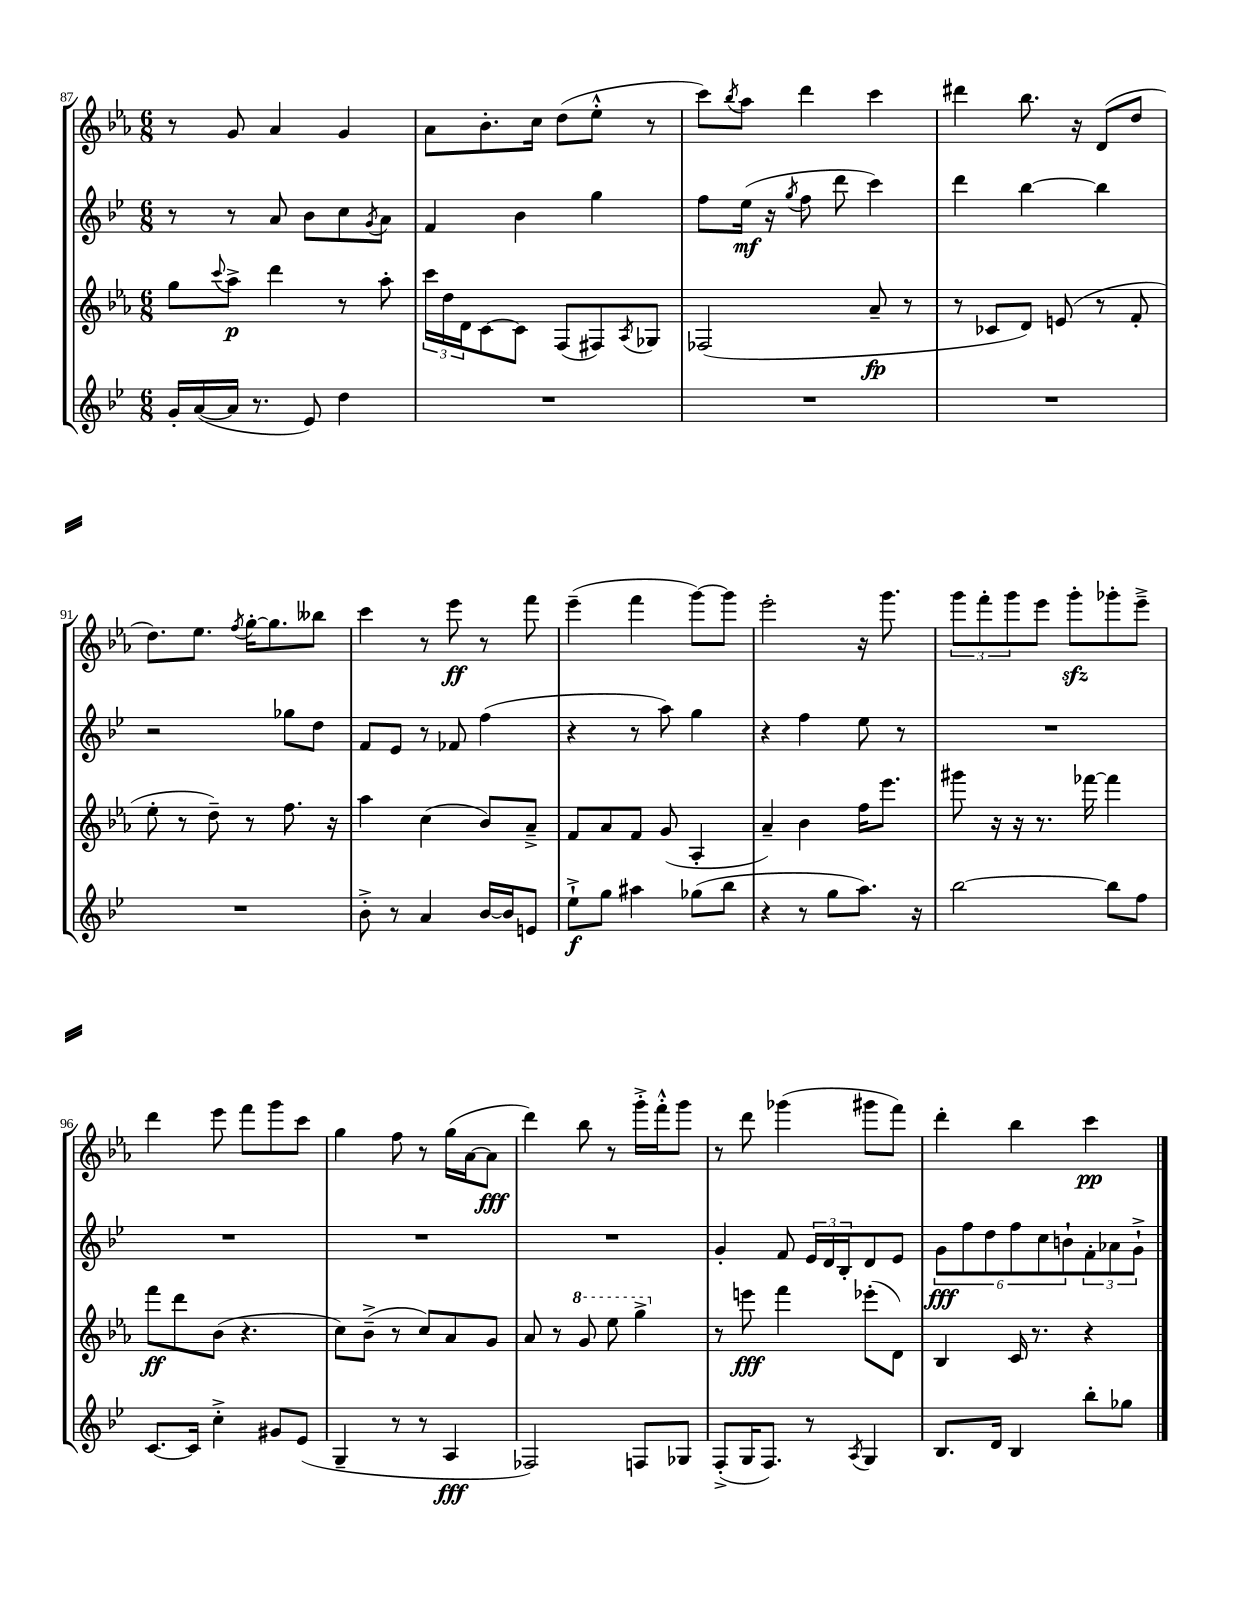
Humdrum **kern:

**kern	**dynam	**kern	**dynam	**kern	**dynam	**kern	**dynam
*part4	*part4	*part3	*part3	*part2	*part2	*part1	*part1
*staff4	*staff4	*staff3	*staff3	*staff2	*staff2	*staff1	*staff1
*clefG2	*	*clefG2	*	*clefG2	*	*clefG2	*
*k[b-e-]	*	*k[b-e-a-]	*	*k[b-e-]	*	*k[b-e-a-]	*
*M6/8	*	*M6/8	*	*M6/8	*	*M6/8	*
=87	=87	=87	=87	=87	=87	=87	=87
16g'/LL	.	8gg\L	.	8r	.	8r	.
([16a/	.	.	.	.	.	.	.
.	.	8qqccc/	.	.	.	.	.
16a/JJ]	.	8aa-^\J	p	8r	.	8g/	.
8.r	.	.	.	.	.	.	.
.	.	4ddd\	.	8a/	.	4a-/	.
8e-/)	.	.	.	8b-\L	.	.	.
4dd\	.	8r	.	8cc\	.	4g/	.
.	.	.	.	8qg/	.	.	.
.	.	8aa-'\	.	8a\J	.	.	.
=88	=88	=88	=88	=88	=88	=88	=88
2.r	.	24ccc\LL	.	4f/	.	8a-\L	.
.	.	24dd\	.	.	.	.	.
.	.	24d\J	.	.	.	.	.
.	.	[8c\	.	.	.	8.b-'\	.
.	.	8c\J]	.	4b-\	.	.	.
.	.	.	.	.	.	16cc\Jk	.
.	.	(8F/L	.	.	.	(8dd\L	.
.	.	8F#X/)	.	4gg\	.	8ee-'^^\J	.
.	.	8qA-/	.	.	.	.	.
.	.	8G-X/J	.	.	.	8r	.
=89	=89	=89	=89	=89	=89	=89	=89
2.r	.	(2F-X/	.	8ff\L	.	8ccc\L)	.
.	.	.	.	.	.	8qbb-/	.
.	.	.	.	(16ee-\Jk	mf	8aa-\J	.
.	.	.	.	16r	.	.	.
.	.	.	.	8qgg/	.	.	.
.	.	.	.	8ff\	.	4ddd\	.
.	.	.	.	8ddd\	.	.	.
.	.	8a-~/	fp	4ccc\)	.	4ccc\	.
.	.	8r	.	.	.	.	.
=90	=90	=90	=90	=90	=90	=90	=90
2.r	.	8r	.	4ddd\	.	4ddd#X\	.
.	.	8c-X/L	.	.	.	.	.
.	.	8d/J)	.	[4bb-\	.	8.bb-\	.
.	.	(8en/	.	.	.	.	.
.	.	.	.	.	.	16r	.
.	.	8r	.	4bb-\]	.	(8d/L	.
.	.	8f'/	.	.	.	8dd/J	.
!!LO:LB:g=z
=91	=91	=91	=91	=91	=91	=91	=91
2.r	.	8ee-'\	.	2r	.	8.dd\L)	.
.	.	8r	.	.	.	.	.
.	.	.	.	.	.	8.ee-\J	.
.	.	8dd~\)	.	.	.	.	.
.	.	.	.	.	.	8qff/	.
.	.	8r	.	.	.	[16gg'\KL	.
.	.	.	.	.	.	8.gg\]	.
.	.	8.ff\	.	8gg-X\L	.	.	.
.	.	.	.	8dd\J	.	8bb--X\J	.
.	.	16r	.	.	.	.	.
=92	=92	=92	=92	=92	=92	=92	=92
8b-'^\	.	4aa-\	.	8f/L	.	4ccc\	.
8r	.	.	.	8e-/J	.	.	.
4a/	.	(4cc\	.	8r	.	8r	.
.	.	.	.	8f-X/	.	8eee-\	ff
[16b-/LL	.	8b-/L)	.	(4ff\	.	8r	.
16b-/J]	.	.	.	.	.	.	.
8en/J	.	8a-~^/J	.	.	.	8fff\	.
=93	=93	=93	=93	=93	=93	=93	=93
8ee-`^\L	f	8f/L	.	4r	.	(4eee-~\	.
8gg\J	.	8a-/	.	.	.	.	.
4aa#X\	.	8f/J	.	8r	.	4fff\	.
.	.	(8g/	.	8aa\)	.	.	.
(8gg-X\L	.	4A-'/	.	4gg\	.	[8ggg\L)	.
8bb-\J	.	.	.	.	.	8ggg\J]	.
=94	=94	=94	=94	=94	=94	=94	=94
4r	.	4a-~/)	.	4r	.	2eee-'\	.
8r	.	4b-\	.	4ff\	.	.	.
8gg\L	.	.	.	.	.	.	.
8.aa\J)	.	16ff\KL	.	8ee-\	.	16r	.
.	.	8.eee-\J	.	.	.	8.ggg\	.
.	.	.	.	8r	.	.	.
16r	.	.	.	.	.	.	.
=95	=95	=95	=95	=95	=95	=95	=95
[2bb-\	.	8ggg#X\	.	2.r	.	12ggg\L	.
.	.	.	.	.	.	12fff'\	.
.	.	16r	.	.	.	.	.
.	.	.	.	.	.	12ggg\	.
.	.	16r	.	.	.	.	.
.	.	8.r	.	.	.	8eee-\J	.
.	.	.	.	.	.	8gggzz'\L	.
.	.	[16fff-X\	.	.	.	.	.
8bb-\L]	.	4fff-\]	.	.	.	8ggg-X'\	.
8ff\J	.	.	.	.	.	8eee-~^\J	.
!!LO:LB:g=z
=96	=96	=96	=96	=96	=96	=96	=96
[8.c/L	.	8fff\L	ff	2.r	.	4ddd\	.
.	.	8ddd\	.	.	.	.	.
16c/Jk]	.	.	.	.	.	.	.
4cc'^\	.	(8b-\J	.	.	.	8eee-\	.
.	.	4.r	.	.	.	8fff\L	.
8g#X/L	.	.	.	.	.	8ggg\	.
(8e-/J	.	.	.	.	.	8ccc\J	.
=97	=97	=97	=97	=97	=97	=97	=97
4G~/	.	8cc\L)	.	2.r	.	4gg\	.
.	.	(8b-~^\J	.	.	.	.	.
8r	.	8r	.	.	.	8ff\	.
8r	.	8cc/L)	.	.	.	8r	.
4A/	fff	8a-/	.	.	.	(16gg\LL	.
.	.	.	.	.	.	[16a-\J	.
.	.	8g/J	.	.	.	8a-\J]	fff
=98	=98	=98	=98	=98	=98	=98	=98
2F-X/)	.	8a-/	.	2.r	.	4ddd\)	.
.	.	8r	.	.	.	.	.
*	*	*8va	*	*	*	*	*
.	.	8gg/	.	.	.	8bb-\	.
.	.	8eee-\	.	.	.	8r	.
8Fn/L	.	4ggg^\	.	.	.	16ggg'^\LL	.
.	.	.	.	.	.	16fff'^^\J	.
8G-X/J	.	.	.	.	.	8ggg\J	.
=99	=99	=99	=99	=99	=99	=99	=99
*	*	*X8va	*	*	*	*	*
(8F'^/L	.	8r	.	4g'/	.	8r	.
16G/K	.	8eeen\	fff	.	.	8ddd\	.
8.F/J)	.	.	.	.	.	.	.
.	.	4fff\	.	8f/	.	(4ggg-X\	.
8r	.	.	.	24e-/LL	.	.	.
.	.	.	.	24d/	.	.	.
.	.	.	.	24B-'/J	.	.	.
8qA/	.	.	.	.	.	.	.
4G/	.	(8eee-X'\L	.	8d/	.	8ggg#X\L	.
.	.	8d\J)	.	8e-/J	.	8fff\J)	.
=100	=100	=100	=100	=100	=100	=100	=100
8.B-/L	.	4B-/	.	12g\L	fff	4ddd'\	.
.	.	.	.	12ff\	.	.	.
.	.	.	.	12dd\	.	.	.
16d/Jk	.	.	.	.	.	.	.
4B-/	.	16c/	.	12ff\	.	4bb-\	.
.	.	8.r	.	.	.	.	.
.	.	.	.	12cc\	.	.	.
.	.	.	.	12bn`\	.	.	.
8bb-'\L	.	4r	.	12f'\	.	4ccc\	pp
.	.	.	.	12a-X\	.	.	.
8gg-X\J	.	.	.	.	.	.	.
.	.	.	.	12g`^\J	.	.	.
==	==	==	==	==	==	==	==
*-	*-	*-	*-	*-	*-	*-	*-
